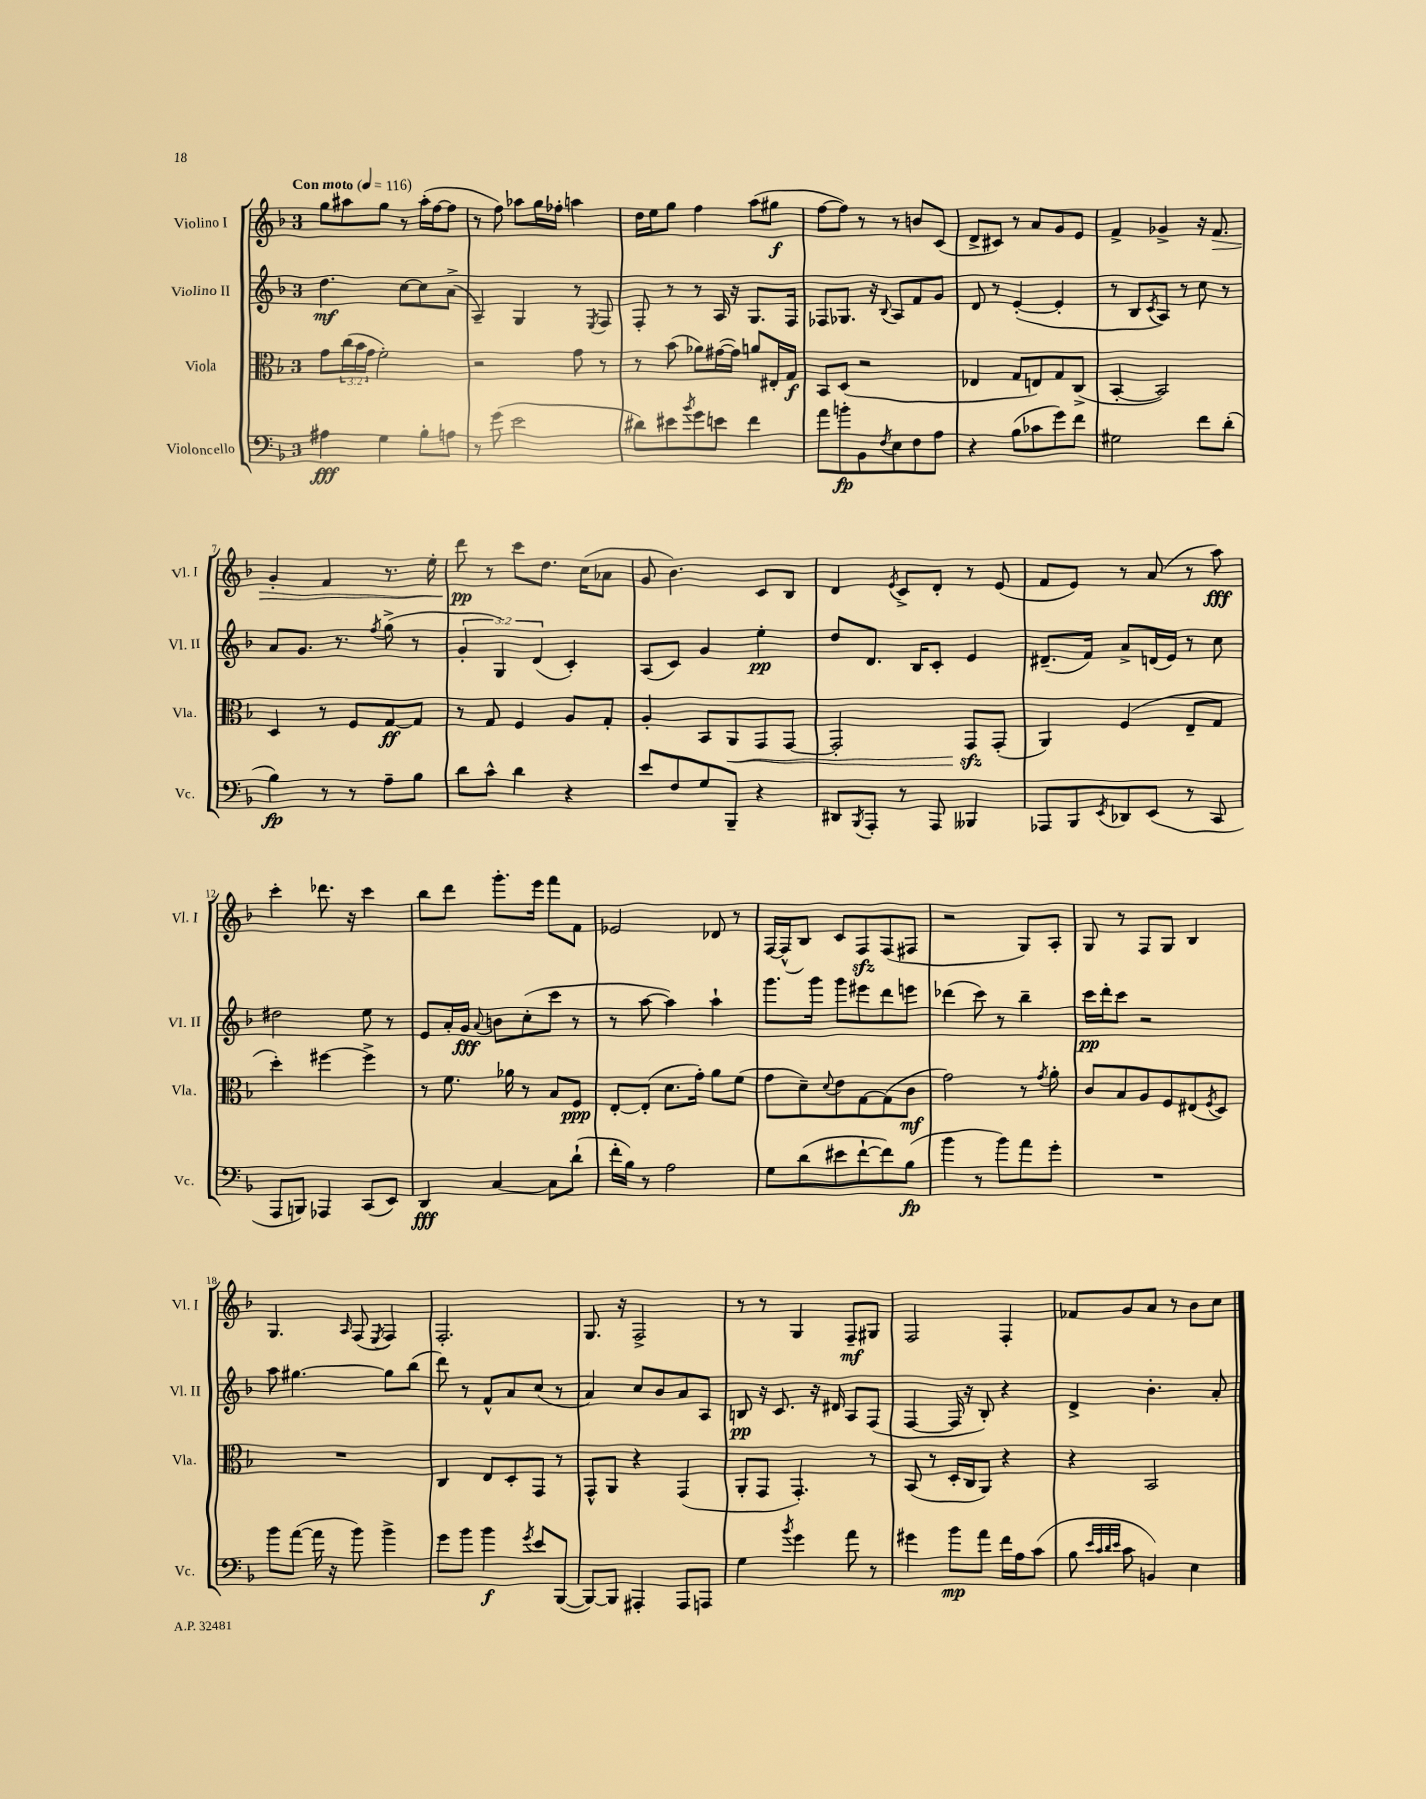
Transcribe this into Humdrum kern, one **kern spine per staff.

**kern	**kern	**kern	**kern
*staff4	*staff3	*staff2	*staff1
*clefF4	*clefC3	*clefG2	*clefG2
*k[b-]	*k[b-]	*k[b-]	*k[b-]
*M3/4	*M3/4	*M3/4	*M3/4
*MM116	*MM116	*MM116	*MM116
4A#\	8g\L	4.dd\	8gg\L
.	(24cc\L	.	8aa#\
.	24b-\	.	.
.	24g\JJ	.	.
4G\	2f'\)	.	8gg\J
.	.	[8cc\L	8r
8B-'\L	.	8cc\]	(16aa#'\LL
.	.	.	[16ff\J
8A\J	.	(8a^\J	8ff\]J
=	=	=	=
8r	2r	4A~/)	8r
(8g\	.	.	8ff\)
2e\	.	4G/	8aa-\L
.	.	.	16gg\L
.	.	.	16ff-'\JJ
.	8g\	8r	4aa\
.	.	8qE/	.
.	8r	8F/	.
=	=	=	=
8d#\L)	8r	8F'/	16dd\LL
.	.	.	16ee\J
8e#\	(8b-\	8r	8gg\J
8qb-/	.	.	.
8g\	8a-\L)	8r	4ff\
8e\J	([16g#\L	16A/	.
.	16g#\]JJ)	16r	.
4f\	8a/L	8.G/L	(8aa\L
.	16E#'/L	.	8gg#\J
.	16G/JJ	16F/Jk	.
=	=	=	=
8a\L	8BB-/L	8F-/L	[8ff\L
8b'\	(8D/J	8.G-/J	8ff\]J)
8BB-\	2r	.	8r
.	.	16r	.
8qF/	.	8qqB-/	.
8E\	.	8A/L	8r
8F\	.	8f/	8b/L
8A\J	.	8g/J	(8c/J
=	=	=	=
4r	4E-/	8d/	8d^/L
.	.	8r	8c#/J)
(8B-\L	8G/L	([4e'/	8r
8c-\	8E/)	.	8a/L
8g\)	8G/	4e'/]	8g/
8f\J	(8C^/J	.	8e/J
=	=	=	=
2G#\	[4BB-'/	8r	4f^/
.	.	8B-/L	.
.	.	8qc/	.
.	2BB-/])	8A/J)	4g-^/
.	.	8r	.
8f\L	.	8cc\	16r
.	.	.	8.f/
(8d'\J	.	8r	.
=	=	=	=
4B-\)	4D/	8a/L	4g'/
.	.	8.g/J	.
8r	8r	.	4f/
.	.	8.r	.
8r	8F/L	.	.
.	.	8qff/	.
8A~\L	[8G/	(8gg^\	8.r
8B-\J	8G/]J	8r	.
.	.	.	16ee'\
=	=	=	=
8d\L	8r	6g'/	8ddd\
8c^^\J	8G/	.	8r
.	.	6G/)	.
4d\	4F/	.	8ccc\L
.	.	(6d/	.
.	.	.	8.dd\J
4r	8A/L	4c'/)	.
.	.	.	(16cc\LK
.	8G'/J	.	8a-\J
=	=	=	=
8e/L	4A'/	(8A/L	8g/
8F/	.	8c/J)	4.b-\)
8G/	8BB-/L	4g/	.
8BBB-~/J	8AA/	.	.
4r	8GG/	4ee'\	8c/L
.	[8GG/J	.	8B-/J
=	=	=	=
8DD#/L	2GG'/]	8dd/L	4d/
8qBBB-/	.	.	.
8AAA'/J	.	8.d/J	.
.	.	.	8qe/
8r	.	.	8c^/L
.	.	16B-/LK	.
8AAA/	.	8c'/J	8d'/J
4BBB--/	8GG/L	4e/	8r
.	(8GG'/J	.	(8e/
=	=	=	=
8AAA-/L	4AA/)	(8.d#~/L	8f/L
8BBB-/	.	.	8e/J)
.	.	16f/Jk)	.
8qEE/	.	.	.
8DD-/	(4F/	8a^/L	8r
(8EE/J	.	(16d/L	(8a/
.	.	16e/JJ)	.
8r	8E~/L	8r	8r
8CC/	8G/J	8cc\	8aa\)
=	=	=	=
8AAA/L	4dd'\)	2dd#\	4ccc'\
8BBB/J)	.	.	.
4AAA-/	[4ff#\	.	8.ddd-\
.	.	.	16r
(8CC/L	4ff#^\]	8ee\	4ccc\
8EE/J)	.	8r	.
=	=	=	=
4DD/	8r	8e/L	8bb-\L
.	8.f\	16a'/L	8ddd\J
.	.	16g/JJ	.
.	.	8qqa/	.
[4C/	.	8b\L	8.ggg'\L
.	16a-\	.	.
.	8r	(8cc'\	.
.	.	.	16eee\Jk
8C\]L	8B-/L	8ccc\J	8fff\L
(8d`\J	8F/J	8r	8f\J
=	=	=	=
16f'\LL	[8E'/L	8r	2e-/
16B-\JJ)	.	.	.
8r	(8E'/]J	[8aa\	.
2A\	8.d\L	4aa\])	.
.	16g'\Jk)	.	.
.	8a\L	4aa`\	8d-/
.	(8f\J	.	8r
=	=	=	=
8G\L	8g\L	8.ggg\L	[16F/LL
.	.	.	(16F^^/]J
(8d\	8d~\)	.	8B-/J)
.	.	16ggg\Jk	.
.	8qqd/	.	.
8e#\	8e\	8ggg\L	8c/L
[8f`\	[8G\	8eee#\	8F/
8f\])	(8G\]	8ddd\	(8F/
(8B-\J	8c\J	8eee\J	8F#/J
=	=	=	=
4b-\	2g\)	(4ddd-\	2r
8r	.	8ccc\)	.
8b-\L)	.	8r	.
8a\	8r	4bb-~\	8G/L)
.	8qg/	.	.
8g'\J	8a'\	.	8A'/J
=	=	=	=
2.r	8c/L	16ccc\LL	8G/
.	.	16ddd'\J	.
.	8B-/	8ccc\J	8r
.	8A/	2r	8F/L
.	8F/	.	8G/J
.	(8E#/	.	4B-/
.	8qF/	.	.
.	8D/J)	.	.
=	=	=	=
8b-\L	2.r	8aa\	4.G/
([8a\J	.	[4.gg#\	.
16a\]	.	.	.
16r	.	.	.
.	.	.	16qqA/
8b-\)	.	.	(8F/
.	.	.	8qE/
4b-^\	.	8gg#\]L	4F/)
.	.	(8bb-\J	.
=	=	=	=
8g\L	4C/	8ddd\)	2.F'/
8b-\J	.	8r	.
4b-\	8E/L	8f^^/L	.
.	8D'/	8a/	.
8qg/	.	.	.
8e/L	8GG/J	(8cc/J	.
([8BBB-/J	8r	8r	.
=	=	=	=
8BBB-/_L)	8GG^^/L	4a/)	8.G/
8BBB-/]J	8AA/J	.	.
.	.	.	16r
4AAA#'/	4r	8cc/L	2F^/
.	.	8b-/	.
8AAA#/L	(4GG/	8a/	.
8AAA/J	.	8A/J	.
=	=	=	=
4G\	8AA'/L	8B/	8r
.	8GG/J	16r	8r
.	.	8.c/	.
8qb-/	.	.	.
4g\	4.GG'/)	.	4G/
.	.	16r	.
.	.	16d#/	.
8a\	.	8A/L	8F~/L
8r	8r	(8F/J	8G#/J
=	=	=	=
4g#\	(8BB-/	[4F/	2F/
.	8r	.	.
8b-\L	16D'/LL	16F/]	.
.	16C/J	16r	.
8a\J	8AA/J)	8B-'/)	.
16f\LL	4r	4r	4F'/
16A\J	.	.	.
(8c\J	.	.	.
=	=	=	=
8B-\	4r	4d^/	8f-/L
32qqe/LLL	.	.	.
32qqc/	.	.	.
32qqd/	.	.	.
32qqe/JJJ	.	.	.
8c\	.	.	8g/
4BB/)	2BB-/	4.b-'\	8a/J
.	.	.	8r
4E\	.	.	8b-\L
.	.	8a'/	8cc\J
==	==	==	==
*-	*-	*-	*-
